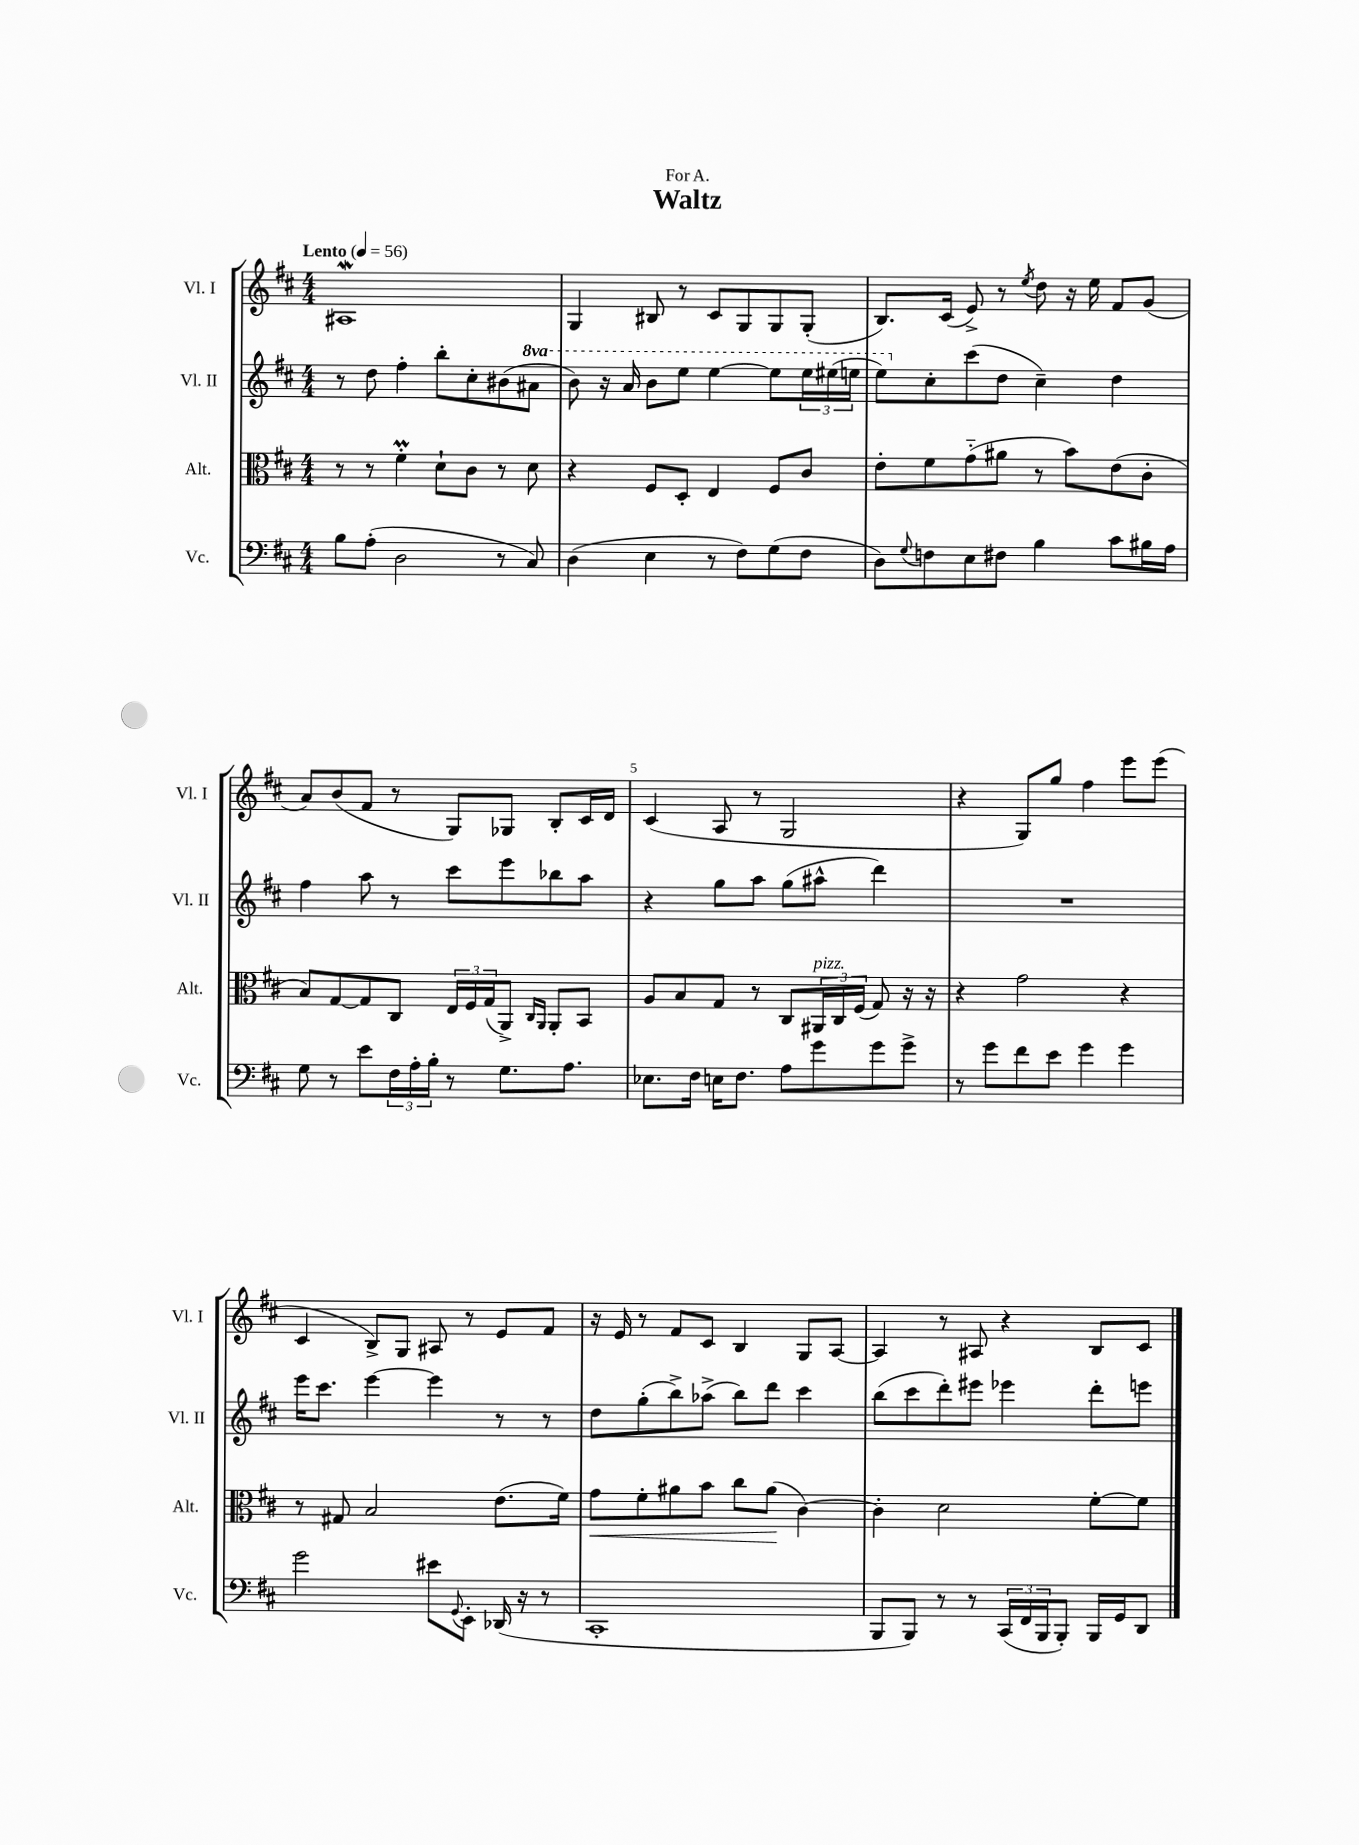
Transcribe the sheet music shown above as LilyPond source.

\header { title = "Waltz" dedication = "For A." }
<<
\new StaffGroup <<
\new Staff = "s0" \with { instrumentName = "Vl. I" shortInstrumentName = "Vl. I" } {
    \clef treble \key d \major \numericTimeSignature \time 4/4 \tempo "Lento" 4 = 56
    ais1\mordent |
    g4 bis8 r8 cis'8 g8 g8 g8-.( |
    b8.) cis'16( e'8->) r8 \acciaccatura { e''8 } d''8 r16 e''16 fis'8 g'8( |
    a'8) b'8( fis'8 r8 g8) ges8 b8-. cis'16 d'16 |
    cis'4( a8 r8 g2 |
    r4 g8) g''8 fis''4 e'''8 e'''8( |
    cis'4 b8->) g8 ais8 r8 e'8 fis'8 |
    r16 e'16 r8 fis'8 cis'8 b4 g8 a8~ |
    a4 r8 ais8 r4 b8 cis'8 \bar "|." |
}
\new Staff = "s1" \with { instrumentName = "Vl. II" shortInstrumentName = "Vl. II" } {
    \clef treble \key d \major \numericTimeSignature \time 4/4 \set Staff.ottavationMarkups = #ottavation-simple-ordinals
    r8 d''8 fis''4-. b''8-. cis''8-. bis'8( \ottava #1 ais''8 |
    b''8) r16 a''16 b''8 e'''8 e'''4~ e'''8 \tuplet 3/2 { e'''16 eis'''16( e'''16 } |
    e'''8) \ottava #0 cis''8-. cis'''8( d''8 cis''4--) d''4 |
    fis''4 a''8 r8 cis'''8 e'''8 bes''8 a''8 |
    r4 g''8 a''8 g''8( ais''8-^ d'''4) |
    R1 |
    e'''16 cis'''8. e'''4~ e'''4 r8 r8 |
    d''8 g''8-.( b''8->) aes''8->( b''8) d'''8 cis'''4 |
    b''8( cis'''8 d'''8-.) eis'''8 ees'''4 d'''8-. e'''8 \bar "|." |
}
\new Staff = "s2" \with { instrumentName = "Alt." shortInstrumentName = "Alt." } {
    \clef alto \key d \major \numericTimeSignature \time 4/4
    r8 r8 fis'4-.\prall d'8-! cis'8 r8 d'8 |
    r4 fis8 d8-. e4 fis8 cis'8 |
    e'8-. fis'8 g'8-_( ais'8 r8 b'8) e'8( cis'8-. |
    b8) g8~ g8 cis8 \tuplet 3/2 { e16 fis16 g16( } a,8->) \grace { cis16 a,16 } a,8-. b,8 |
    a8 b8 g8 r8 cis8 \tuplet 3/2 { ais,16^\markup { \italic "pizz." } cis16 fis16( } g8) r16 r16 |
    r4 g'2 r4 |
    r8 gis8 b2 e'8.( fis'16) |
    g'8\< fis'8-. ais'8 b'8 cis''8 ais'8\!( cis'4~) |
    cis'4-. d'2 fis'8~-. fis'8 \bar "|." |
}
\new Staff = "s3" \with { instrumentName = "Vc." shortInstrumentName = "Vc." } {
    \clef bass \key d \major \numericTimeSignature \time 4/4
    b8 a8-.( d2 r8 cis8) |
    d4( e4 r8 fis8) g8( fis8 |
    d8) \appoggiatura { g8 } f8 e8 fis8 b4 cis'8 bis16 a16 |
    g8 r8 e'8 \tuplet 3/2 { fis16 a16-. b16-. } r8 g8. a8. |
    ees8. fis16 e16 fis8. a8 g'8 g'8 g'8-> |
    r8 g'8 fis'8 e'8 g'4 g'4 |
    g'2 eis'8 \appoggiatura { g,8 } e,8-. des,16( r16 r8 |
    cis,1-. |
    b,,8 b,,8) r8 r8 \tuplet 3/2 { cis,16( fis,16 b,,16 } b,,8-.) b,,16 g,16 d,8 \bar "|." |
}
>>
>>
\layout { \context { \Score \override BarNumber.break-visibility = ##(#f #t #t) barNumberVisibility = #(every-nth-bar-number-visible 5) } }
